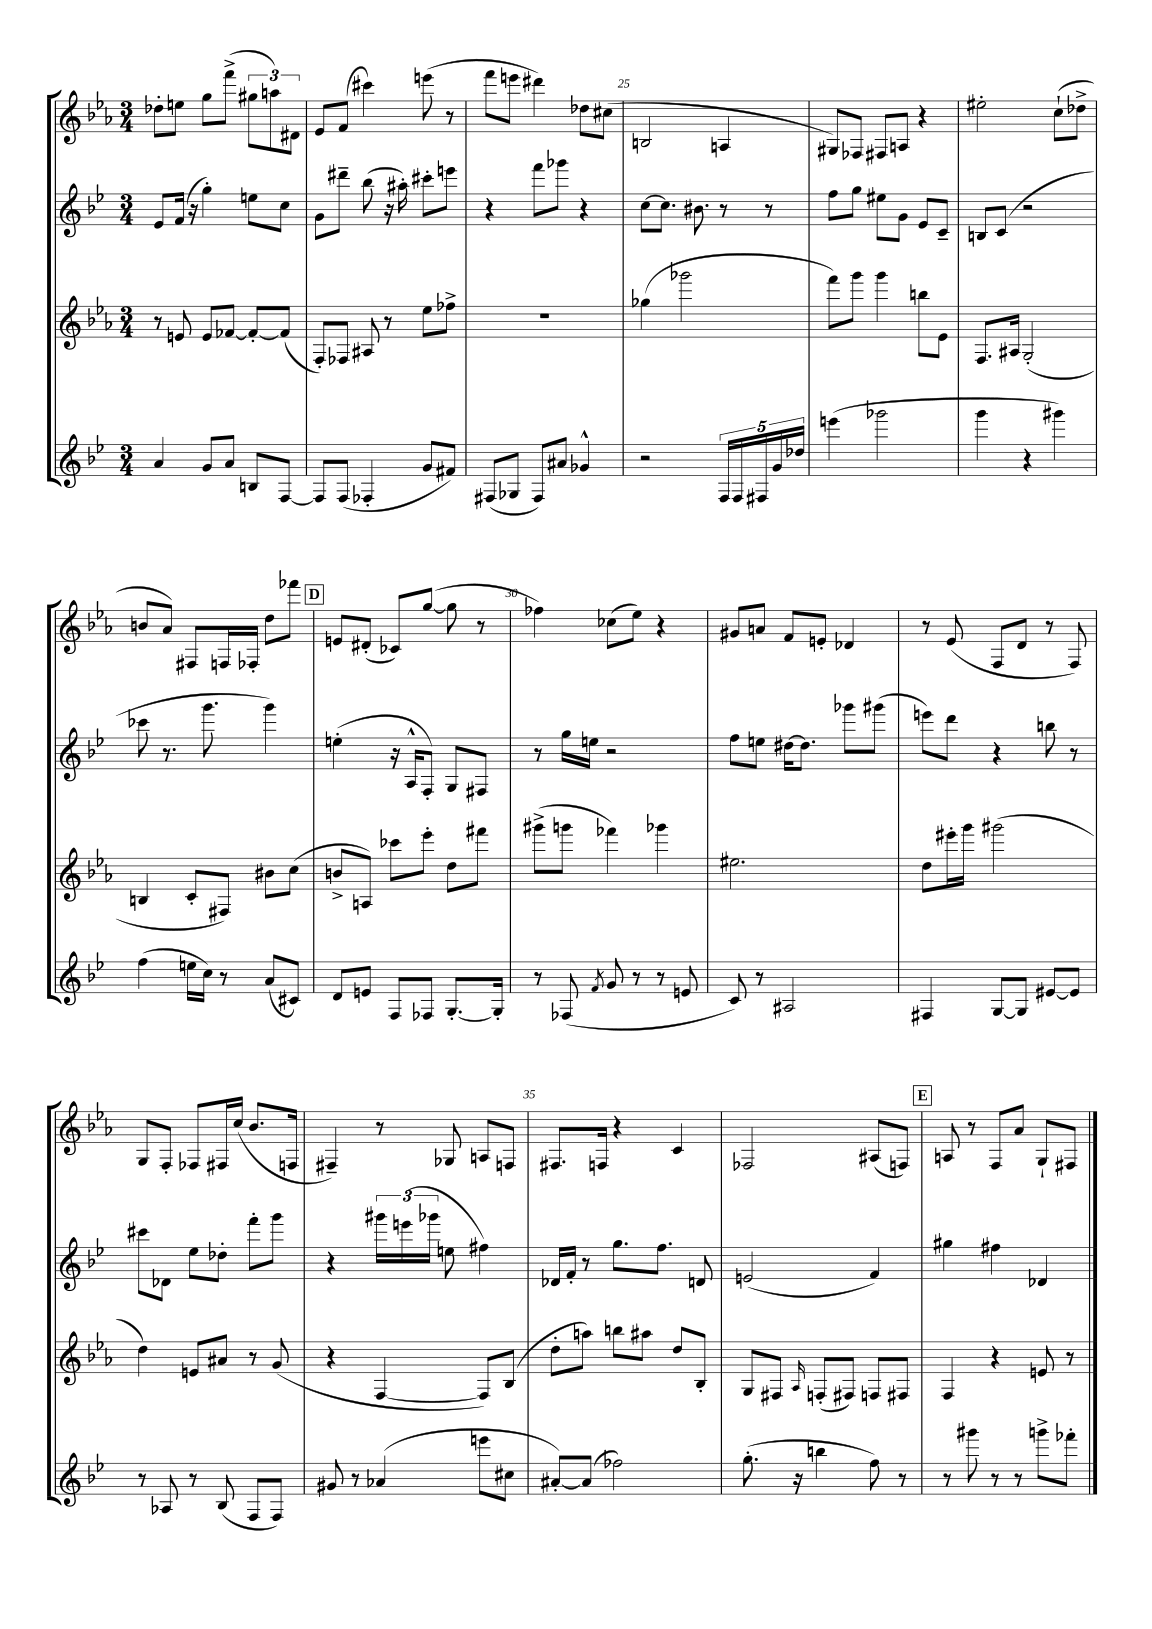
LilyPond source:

<<
\new StaffGroup <<
\new Staff = "s0" {
    \clef treble \key ees \major \numericTimeSignature \time 3/4
    \autoBeamOff des''8[-. e''8] g''8[ f'''8]->( \tuplet 3/2 { gis''8[ a''8) dis'8] } |
    ees'8[ f'8]( cis'''4) e'''8( r8 |
    f'''8[ e'''8] dis'''4) des''8[ cis''8]( |
    b2 a4 |
    gis8[) fes8] fis8[ a8] r4 |
    eis''2-. c''8[-!( des''8]-> |
    b'8[ aes'8]) fis8[ f16 fes16]-. d''8[ fes'''8] |
    \mark \markup { \box "D" } e'8[ dis'8]-.( ces'8[) g''8]~( g''8 r8 |
    fes''4) ces''8[( ees''8]) r4 |
    gis'8[ a'8] f'8[ e'8]-. des'4 |
    r8 ees'8( f8[ d'8] r8 f8) |
    g8[ f8]-. fes8[ fis16 c''16]( bes'8.[ f16] |
    fis4--) r8 ges8 a8[ f8] |
    fis8.[ f16] r4 c'4 |
    fes2 ais8[( f8]) |
    \mark \markup { \box "E" } a8 r8 f8[ aes'8] g8[-! fis8] \bar "|." |
}
\new Staff = "s1" {
    \clef treble \key bes \major \numericTimeSignature \time 3/4
    \autoBeamOff ees'8[ f'16]( r16 g''4-.) e''8[ c''8] |
    g'8[ dis'''8]-- bes''8( r16 ais''16-.) cis'''8[-. e'''8] |
    r4 f'''8[ ges'''8] r4 |
    c''8[~ c''8.] bis'8. r8 r8 |
    f''8[ g''8] eis''8[ g'8] ees'8[ c'8]-- |
    b8[ c'8]( r2 |
    ces'''8 r8. g'''8. g'''4) |
    \mark \markup { \box "D" } e''4-.( r16 a16[-^ f8]-.) g8[ fis8] |
    r8 g''16[ e''16] r2 |
    f''8[ e''8] dis''16[~ dis''8.] ges'''8[ gis'''8]( |
    e'''8[) d'''8] r4 b''8 r8 |
    cis'''8[ des'8] ees''8[ des''8]-. f'''8[-. g'''8] |
    r4 \tuplet 3/2 { gis'''16[ e'''16( ges'''16] } e''8 fis''4) |
    des'16[ f'16]-. r8 g''8.[ f''8.] d'8 |
    e'2( f'4) |
    \mark \markup { \box "E" } gis''4 fis''4 des'4 \bar "|." |
}
\new Staff = "s2" {
    \clef treble \key ees \major \numericTimeSignature \time 3/4
    \autoBeamOff r8 e'8 e'8[ fes'8]~ fes'8[~-. fes'8]( |
    f8[-.) fes8] ais8 r8 ees''8[ fes''8]-> |
    R2. |
    ges''4( ges'''2 |
    f'''8[) g'''8] g'''4 b''8[ ees'8] |
    f8.[ ais16] g2-.( |
    b4 c'8[-. fis8]) bis'8[ c''8]( |
    \mark \markup { \box "D" } b'8[-> a8]) ces'''8[ ees'''8]-. d''8[ fis'''8] |
    gis'''8[->( g'''8] fes'''4) ges'''4 |
    eis''2. |
    d''8[ eis'''16-. g'''16] gis'''2( |
    d''4) e'8[ ais'8] r8 g'8( |
    r4 f4~ f8[) bes8]( |
    d''8[-. a''8]) b''8[ ais''8] d''8[ bes8]-. |
    g8[ fis8] \grace { aes16 } f8[-.( fis8]) f8[ fis8] |
    \mark \markup { \box "E" } f4 r4 e'8 r8 \bar "|." |
}
\new Staff = "s3" {
    \clef treble \key bes \major \numericTimeSignature \time 3/4
    \autoBeamOff a'4 g'8[ a'8] b8[ f8]~ |
    f8[ f8]( fes4-. g'8[ fis'8]) |
    fis8[( ges8] fis8[) ais'8] ges'4-^ |
    r2 \tuplet 5/4 { f16[ f16 fis16 g'16 des''16] } |
    e'''4( ges'''2 |
    g'''4 r4 gis'''4) |
    f''4( e''16[ c''16]) r8 a'8[( cis'8]) |
    \mark \markup { \box "D" } d'8[ e'8] f8[ fes8] g8.[~-. g16]-. |
    r8 fes8( \acciaccatura { f'8 } g'8 r8 r8 e'8 |
    c'8) r8 ais2 |
    fis4 g8[~ g8] eis'8[~ eis'8] |
    r8 aes8 r8 bes8( f8[ f8]) |
    gis'8 r8 aes'4( e'''8[ cis''8] |
    ais'8[~-.) ais'8]( fes''2) |
    g''8.-.( r16 b''4 f''8) r8 |
    \mark \markup { \box "E" } r8 gis'''8 r8 r8 g'''8[-> fes'''8]-. \bar "|." |
}
>>
>>
\layout { \context { \Score currentBarNumber = #22 \override BarNumber.break-visibility = ##(#f #t #t) barNumberVisibility = #(every-nth-bar-number-visible 5) } }
